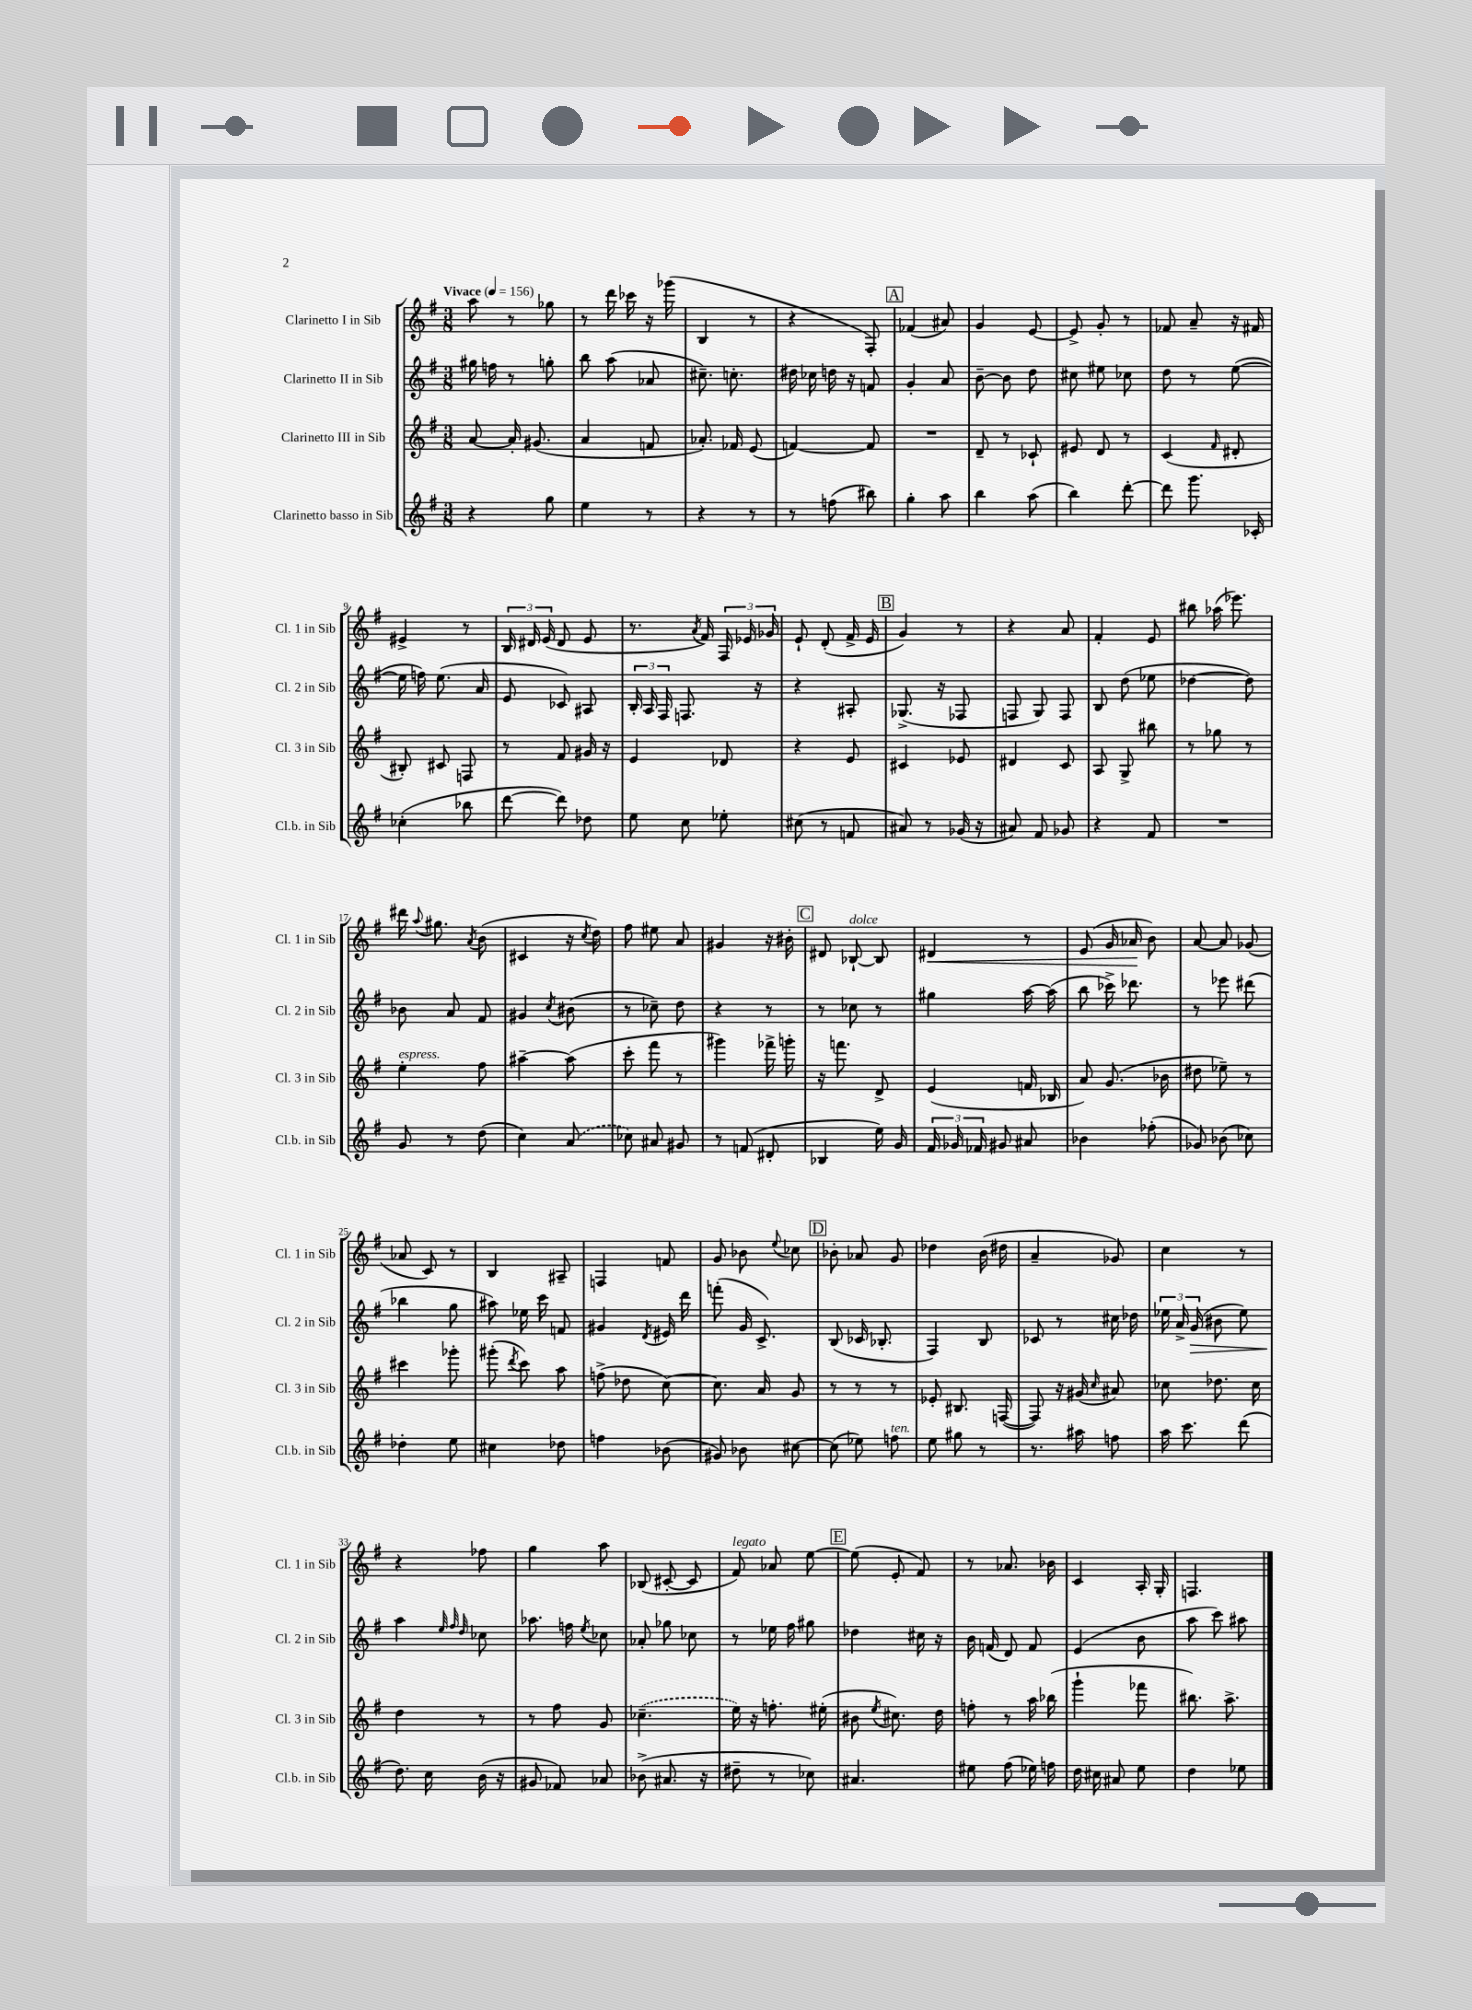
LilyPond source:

<<
\new StaffGroup <<
\new Staff = "s0" \with { instrumentName = "Clarinetto I in Sib" shortInstrumentName = "Cl. 1 in Sib" } {
    \clef treble \key g \major \numericTimeSignature \time 3/8 \tempo "Vivace" 4 = 156
    \autoBeamOff a''8 r8 ges''8 |
    r8 d'''16 ces'''16 r16 ges'''16( |
    b4 r8 |
    r4 fis8-.) |
    \mark \markup { \box "A" } fes'4( ais'8) |
    g'4 e'8~ |
    e'8-> g'8-. r8 |
    fes'8 a'8-- r16 fis'16 |
    eis'4-> r8 |
    \tuplet 3/2 { b16 dis'16 e'16( } dis'8 e'8 |
    r8. \acciaccatura { a'8 } fis'16) \tuplet 3/2 { fis16 ees'16 ges'16 } |
    e'8-! d'8-.( fis'16-> e'16 |
    \mark \markup { \box "B" } g'4) r8 |
    r4 a'8 |
    fis'4-. e'8 |
    bis''8 aes''16( ees'''8.) |
    dis'''16 \appoggiatura { a''8 } gis''8. \acciaccatura { a'8 } b'8( |
    cis'4 r16 \acciaccatura { c''8 } d''16) |
    fis''8 eis''8 a'8 |
    gis'4 r16 bis'16-. |
    \mark \markup { \box "C" } dis'8 bes8~-!^\markup { \italic "dolce" } bes8 |
    dis'4\< r8 |
    e'8( g'16 aes'16\! b'8) |
    a'8~ a'8 ges'8( |
    aes'8 c'8) r8 |
    b4 ais8-- |
    f4 f'8 |
    g'8 bes'8 \appoggiatura { e''8 } ces''8 |
    \mark \markup { \box "D" } bes'8-. aes'8 g'8 |
    des''4 b'16( dis''16 |
    a'4-- ges'8) |
    c''4 r8 |
    r4 fes''8 |
    g''4 a''8 |
    bes8( cis'8~-. cis'8 |
    fis'8^\markup { \italic "legato" }) aes'8 e''8~ |
    \mark \markup { \box "E" } e''8( e'8-. fis'8) |
    r8 aes'8. bes'16 |
    c'4 a16-. g16-. |
    f4. \bar "|." |
}
\new Staff = "s1" \with { instrumentName = "Clarinetto II in Sib" shortInstrumentName = "Cl. 2 in Sib" } {
    \clef treble \key g \major \numericTimeSignature \time 3/8
    \autoBeamOff gis''16 f''16 r8 g''8-. |
    b''8 a''8( aes'8 |
    cis''8.--) c''8.-. |
    dis''16 ces''16 d''16 r16 f'8 |
    \mark \markup { \box "A" } g'4-. a'8 |
    b'8~-- b'8 d''8 |
    cis''8 eis''8 ces''8 |
    d''8 r8 e''8~( |
    e''16 f''16) e''8.( a'16 |
    e'8 ces'8) ais8 |
    \tuplet 3/2 { b16-. a16 fis16 } f8. r16 |
    r4 ais8-. |
    \mark \markup { \box "B" } ges8.->( r16 fes8 |
    f8 g8) f8 |
    b8 d''8( ees''8 |
    des''4~ des''8) |
    bes'8 a'8 fis'8 |
    gis'4 \acciaccatura { c''8 } bis'8( |
    r8 ces''8--) d''8 |
    r4 r8 |
    \mark \markup { \box "C" } r8 ces''8 r8 |
    gis''4 a''16~ a''16( |
    b''8 ces'''16->) des'''8. |
    r8 ees'''8 dis'''8( |
    bes''4 g''8 |
    ais''8) ees''16 c'''16 f'8 |
    gis'4 \acciaccatura { d'8 } eis'16 d'''16 |
    f'''8-.( g'16 c'8.->) |
    \mark \markup { \box "D" } b8( ces'16 bes8.-. |
    fis4) b8 |
    ces'8 r8 cis''16 des''16 |
    \tuplet 3/2 { ees''16 a'16-> g'16\>( } bis'8 ees''8) |
    a''4\! \grace { e''32 fis''32 d''32 } ces''8 |
    aes''8. f''16 \acciaccatura { e''8 } ces''8 |
    aes'8-. ges''8 ces''8 |
    r8 ees''16 fis''16 gis''8 |
    \mark \markup { \box "E" } des''4 cis''16 r16 |
    b'16 f'16( d'8) f'8 |
    e'4( b'8 |
    a''8 c'''8) ais''8 \bar "|." |
}
\new Staff = "s2" \with { instrumentName = "Clarinetto III in Sib" shortInstrumentName = "Cl. 3 in Sib" } {
    \clef treble \key g \major \numericTimeSignature \time 3/8
    \autoBeamOff a'8~ a'16-. gis'8.( |
    a'4 f'8 |
    aes'8.-.) fes'16 e'8( |
    f'4~) f'8 |
    \mark \markup { \box "A" } R4. |
    d'8-- r8 ces'8-! |
    eis'8 d'8 r8 |
    c'4( \grace { fis'16 } dis'8-. |
    bis8-.) cis'8 f8 |
    r8 fis'8 gis'16 r16 |
    e'4 des'8 |
    r4 e'8 |
    \mark \markup { \box "B" } cis'4 ees'8 |
    dis'4 c'8 |
    a8 g8-> bis''8 |
    r8 ges''8 r8 |
    e''4-.^\markup { \italic "espress." } fis''8 |
    ais''4~-- ais''8( |
    c'''8-. fis'''8 r8 |
    gis'''4) fes'''16-> g'''16-. |
    \mark \markup { \box "C" } r16 f'''8. d'8-> |
    e'4( f'16 bes16 |
    a'8) g'8.( bes'16 |
    dis''8 ees''8--) r8 |
    cis'''4 ges'''8-. |
    gis'''8-.( \acciaccatura { d'''8 } c'''8) a''8 |
    f''8->( des''8 c''8~) |
    c''8. a'16 g'8 |
    \mark \markup { \box "D" } r8 r8 r8 |
    ees'8-. bis8. f16~( |
    f8) r16 gis'16( \grace { c''16 } ais'8) |
    ces''8 des''8. ces''16 |
    d''4 r8 |
    r8 fis''8 g'8 |
    \once \slurDashed ces''4.--( |
    e''16) r16 f''8.-. eis''16-.( |
    \mark \markup { \box "E" } bis'8 \acciaccatura { e''8 } cis''8.) d''16 |
    f''8-. r8 a''16 bes''16( |
    g'''4-! fes'''8 |
    bis''8.) a''8.-> \bar "|." |
}
\new Staff = "s3" \with { instrumentName = "Clarinetto basso in Sib" shortInstrumentName = "Cl.b. in Sib" } {
    \clef treble \key g \major \numericTimeSignature \time 3/8
    \autoBeamOff r4 g''8 |
    e''4 r8 |
    r4 r8 |
    r8 f''8( bis''8) |
    \mark \markup { \box "A" } g''4-. a''8 |
    b''4 a''8( |
    b''4) d'''8~-. |
    d'''8 g'''8. ces'16-. |
    ces''4-.( bes''8 |
    d'''8~ d'''8) des''8 |
    e''8 c''8 ees''8-. |
    cis''8( r8 f'8 |
    \mark \markup { \box "B" } ais'8) r8 ges'16( r16 |
    ais'8) fis'8 ges'8 |
    r4 fis'8 |
    R4. |
    g'8 r8 d''8( |
    c''4) \once \slurDashed a'8( |
    ces''8) ais'8 gis'8 |
    r8 f'8( dis'8-. |
    \mark \markup { \box "C" } bes4 e''16) g'16 |
    \tuplet 3/2 { fis'16 ges'16 fes'16 } gis'8 ais'8 |
    bes'4 fes''8-.( |
    ges'8) bes'8( ces''8) |
    des''4-. e''8 |
    cis''4 des''8 |
    f''4 bes'8( |
    gis'8) bes'8 cis''8~ |
    \mark \markup { \box "D" } cis''8( ees''8) f''8^\markup { \italic "ten." } |
    e''8 gis''8 r8 |
    r8. ais''16 f''8 |
    a''16 c'''8. d'''8( |
    d''8.) c''16 b'16( r16 |
    gis'8 fes'8) aes'8 |
    bes'8->( ais'8. r16 |
    dis''8-- r8 ces''8) |
    \mark \markup { \box "E" } ais'4. |
    eis''8 fis''8( ees''16) f''16 |
    d''16 cis''16 ais'8 e''8 |
    d''4 ees''8 \bar "|." |
}
>>
>>
